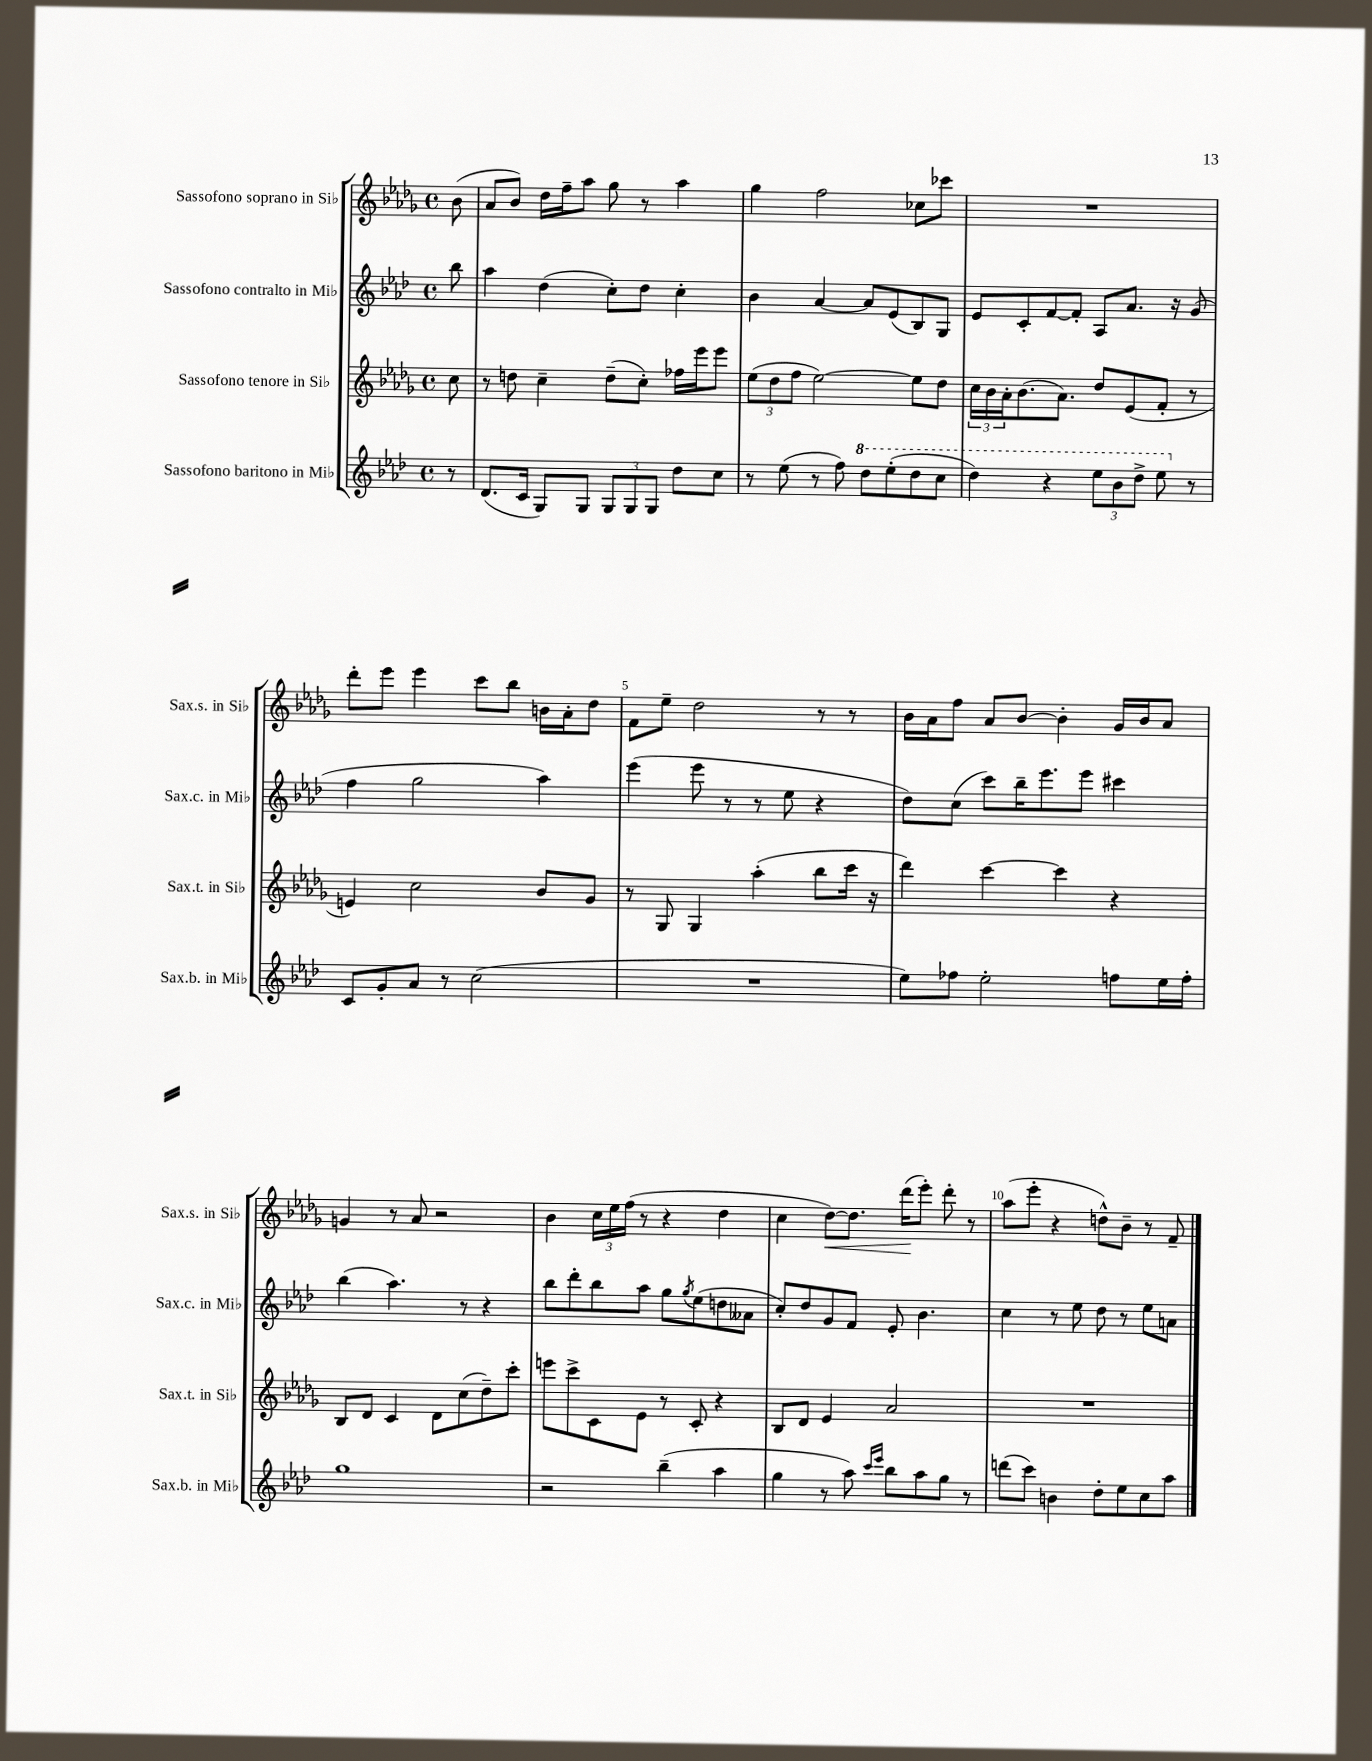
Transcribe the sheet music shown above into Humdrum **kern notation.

**kern	**kern	**kern	**kern
*staff4	*staff3	*staff2	*staff1
*clefG2	*clefG2	*clefG2	*clefG2
*k[b-e-a-d-]	*k[b-e-a-d-g-]	*k[b-e-a-d-]	*k[b-e-a-d-g-]
*M4/4	*M4/4	*M4/4	*M4/4
*met(c)	*met(c)	*met(c)	*met(c)
8r	8cc\	8bb-\	(8b-\
=	=	=	=
(8.d-/L	8r	4aa-\	8a-/L
.	8dd\	.	8b-/J)
16c/Jk	.	.	.
8G/L)	4cc~\	(4dd-\	16dd-\LL
.	.	.	16ff~\J
8G/J	.	.	8aa-\J
12G/L	(8dd~\L	8cc'\L)	8gg-\
12G/	.	.	.
.	8cc'\J)	8dd-\J	8r
12G/J	.	.	.
8dd-\L	16ff-\LL	4cc'\	4aa-\
.	16eee-\J	.	.
8cc\J	8eee-\J	.	.
=	=	=	=
8r	(12ee-\L	4b-\	4gg-\
.	12dd-\	.	.
(8ee-\	.	.	.
.	12ff\J	.	.
8r	[2ee-\)	[4a-/	2ff\
8ff\)	.	.	.
8ddd-\L	.	8a-/]L	.
(8eee-'\	.	(8e-/	.
8ddd-\	8ee-\]L	8B-/)	8cc-\L
8ccc\J	8dd-\J	8G/J	8ccc-\J
=	=	=	=
4ddd-\)	24cc\LL	8e-/L	1r
.	24b-\	.	.
.	24a-'\J	.	.
.	(8.b-\	8c'/	.
4r	.	[8f/	.
.	8.a-\J)	.	.
.	.	8f'/]J	.
12eee-\L	8dd-/L	8A-/L	.
12bb-\	.	.	.
.	(8e-/	8.a-/J	.
12ddd-^\J	.	.	.
8eee-\	8f'/J	.	.
.	.	16r	.
8r	8r	(8g/	.
=	=	=	=
8c/L	4e/)	4ff\	8ddd-'\L
8g'/	.	.	8eee-\J
8a-/J	2cc\	2gg\	4eee-\
8r	.	.	.
(2cc\	.	.	8ccc\L
.	.	.	8bb-\J
.	8b-/L	4aa-\)	16b\LL
.	.	.	16a-'\J
.	8g-/J	.	8dd-\J
=	=	=	=
1r	8r	(4eee-\	8f\L
.	8G-/	.	8ee-~\J
.	4G-/	8eee-\	2dd-\
.	.	8r	.
.	(4aa-'\	8r	.
.	.	8ee-\	.
.	8bb-\L	4r	8r
.	16ccc\Jk	.	8r
.	16r	.	.
=	=	=	=
8ee-\L)	4ddd-\)	8dd-\L)	16b-\LL
.	.	.	16a-\J
8ff-\J	.	(8cc\J	8ff\J
2ee-'\	[4ccc\	8ccc\L)	8a-/L
.	.	16bb-~\K	[8b-/J
.	.	8.eee-\	.
.	4ccc\]	.	4b-'\]
.	.	8eee-\J	.
8ff\L	4r	4ccc#\	16g-/LL
.	.	.	16b-/J
16ee-\L	.	.	8a-/J
16ff'\JJ	.	.	.
=	=	=	=
1gg	8B-/L	(4bb-\	4g/
.	8d-/J	.	.
.	4c/	4.aa-\)	8r
.	.	.	8a-/
.	8d-\L	.	2r
.	(8cc\	8r	.
.	8dd-~\)	4r	.
.	8ccc'\J	.	.
=	=	=	=
2r	8eee\L	8bb-\L	4b-\
.	8ccc^\	8ddd-'\	.
.	8c\	8bb-\	24cc\LL
.	.	.	24ee-\
.	.	.	(24ff\JJ
.	8e-\J	8aa-\J	8r
(4bb-~\	8r	8gg\L	4r
.	.	8qgg/	.
.	8c'/	(8ee-\	.
4aa-\	4r	8dd\	4dd-\
.	.	8a--\J	.
=	=	=	=
4gg\	8B-/L	8cc'/L)	4cc\
.	8d-/J	8dd-/	.
8r	4e-/	8g/	[8dd-\L)
8aa-\)	.	8f/J	8.dd-\]J
16qqccc/LL	.	.	.
16qqeee-/JJ	.	.	.
8bb-\L	2a-/	8e-'/	.
.	.	.	(16ddd-\LK
8aa-\	.	4.b-\	8eee-'\J)
8gg\J	.	.	8ddd-'\
8r	.	.	8r
=	=	=	=
(8ddd\L	1r	4cc\	(8aa-\L
8ccc\J)	.	.	8eee-'\J
4b\	.	8r	4r
.	.	8ee-\	.
8dd-'\L	.	8dd-\	8dd^^\L)
8ee-\	.	8r	8b-~\J
8cc\	.	8ee-\L	8r
8aa-\J	.	8a\J	8f~/
==	==	==	==
*-	*-	*-	*-
